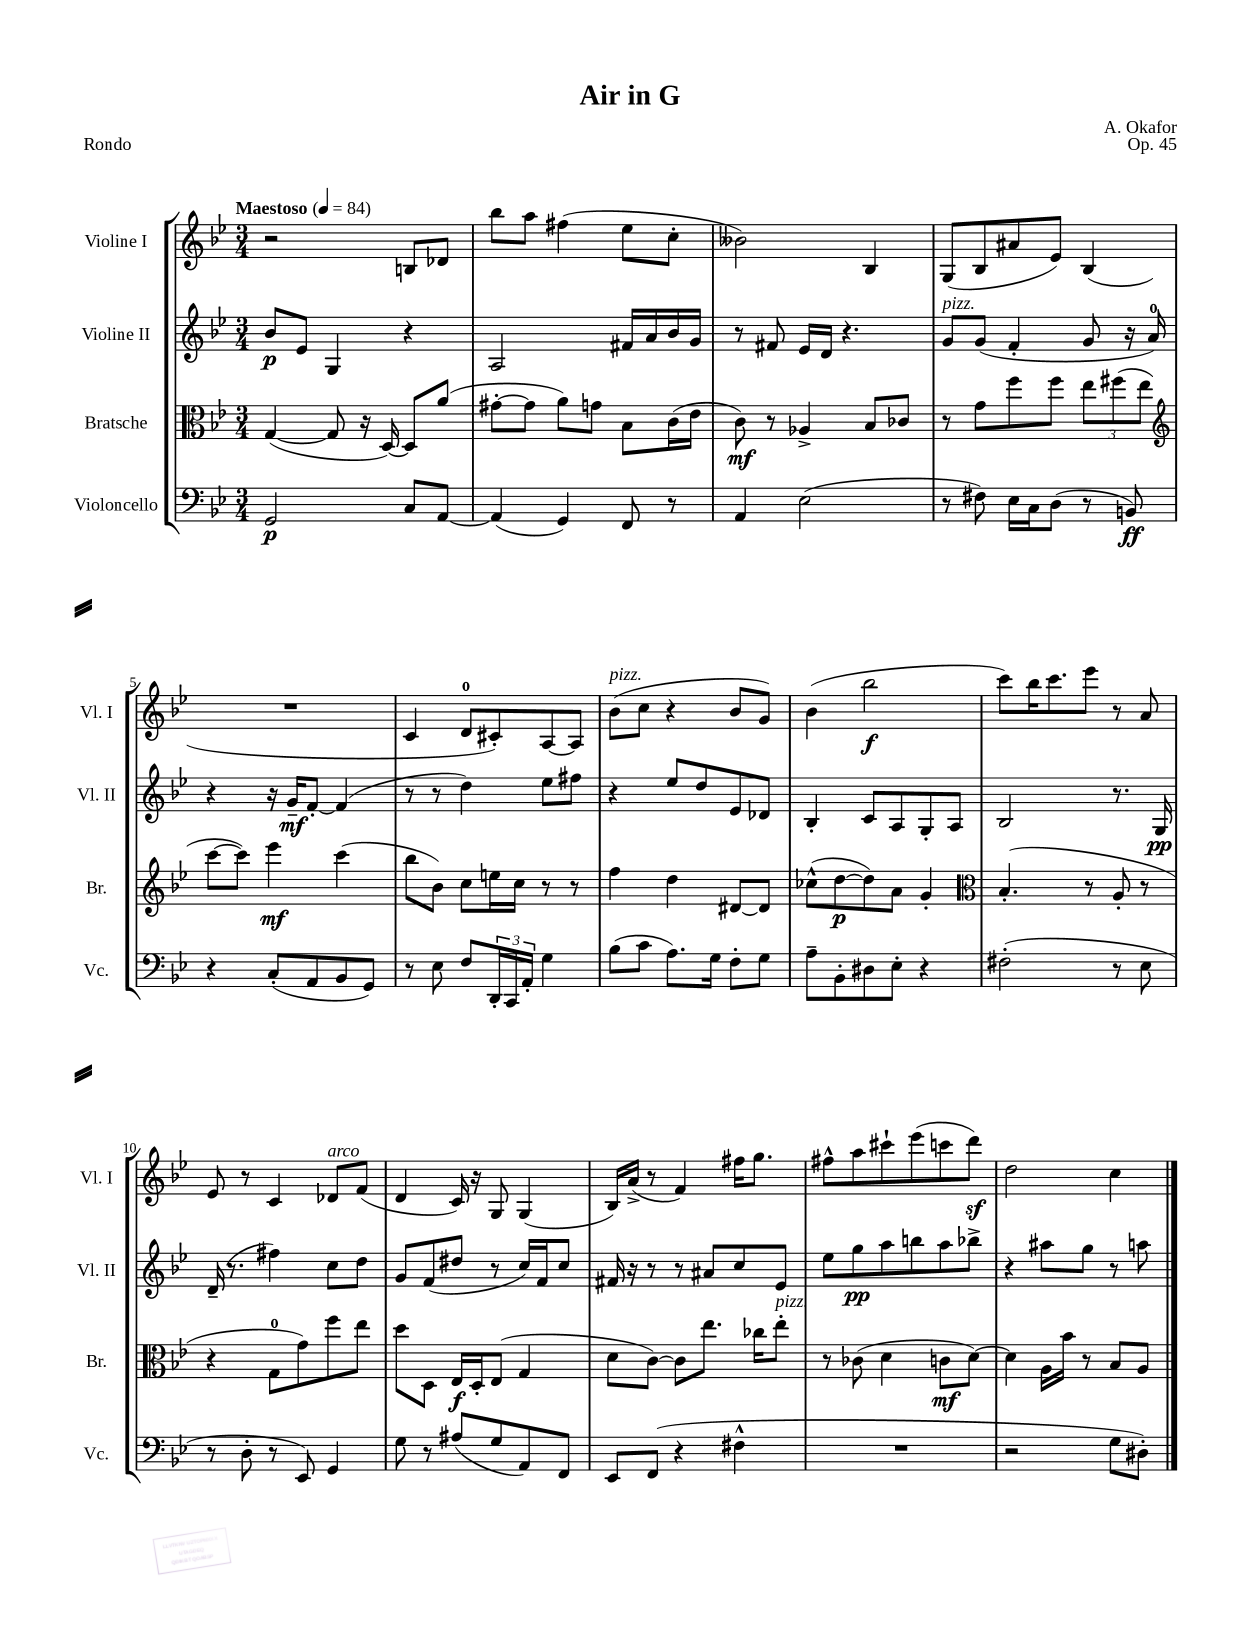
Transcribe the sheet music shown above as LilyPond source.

\header { title = "Air in G" composer = "A. Okafor" opus = "Op. 45" piece = "Rondo" }
<<
\new StaffGroup <<
\new Staff = "s0" \with { instrumentName = "Violine I" shortInstrumentName = "Vl. I" } {
    \clef treble \key bes \major \numericTimeSignature \time 3/4 \tempo "Maestoso" 4 = 84
    r2 b8 des'8 |
    bes''8 a''8 fis''4( ees''8 c''8-. |
    beses'2) bes4 |
    g8( bes8 ais'8 ees'8) bes4( |
    R2. |
    c'4 d'8-0 cis'8-.) a8~ a8 |
    bes'8^\markup { \italic "pizz." }( c''8 r4 bes'8 g'8) |
    bes'4( bes''2\f |
    c'''8) bes''16 c'''8. ees'''8 r8 a'8 |
    ees'8 r8 c'4 des'8^\markup { \italic "arco" } f'8( |
    d'4 c'16) r16 g8 g4( |
    bes16) a'16->( r8 f'4) fis''16 g''8. |
    fis''8-^ a''8 cis'''8-! ees'''8( c'''8 d'''8\sf) |
    d''2 c''4 \bar "|." |
}
\new Staff = "s1" \with { instrumentName = "Violine II" shortInstrumentName = "Vl. II" } {
    \clef treble \key bes \major \numericTimeSignature \time 3/4
    bes'8\p ees'8 g4 r4 |
    a2 fis'16 a'16 bes'16 g'16 |
    r8 fis'8 ees'16 d'16 r4. |
    g'8^\markup { \italic "pizz." } g'8( f'4-. g'8 r16 a'16-0) |
    r4 r16 g'16--\mf f'8~-. f'4( |
    r8 r8 d''4) ees''8 fis''8 |
    r4 ees''8 d''8 ees'8 des'8 |
    bes4-. c'8 a8 g8-. a8 |
    bes2 r8. g16\pp |
    d'16--( r8. fis''4) c''8 d''8 |
    g'8 f'8( dis''8 r8 c''16) f'16 c''8 |
    fis'16 r16 r8 r8 ais'8 c''8 ees'8 |
    ees''8 g''8\pp a''8 b''8 a''8 bes''8-> |
    r4 ais''8 g''8 r8 a''8 \bar "|." |
}
\new Staff = "s2" \with { instrumentName = "Bratsche" shortInstrumentName = "Br." } {
    \clef alto \key bes \major \numericTimeSignature \time 3/4
    g4~( g8 r16 d16~) d8 a'8( |
    gis'8~-. gis'8 a'8) g'8 bes8 c'16( ees'16 |
    c'8\mf) r8 aes4-> bes8 ces'8 |
    r8 g'8 f''8 f''8 \tuplet 3/2 { ees''8 fis''8( ees''8 } |
    \clef treble c'''8~ c'''8) ees'''4\mf c'''4( |
    bes''8 bes'8) c''8 e''16 c''16 r8 r8 |
    f''4 d''4 dis'8~ dis'8 |
    ces''8-^( d''8~\p d''8) a'8 g'4-. |
    \clef alto bes4.-.( r8 a8-. r8 |
    r4 g8-0 g'8) f''8 ees''8 |
    d''8 d8 ees16\f d16-. ees8( g4 |
    d'8 c'8~) c'8 ees''8. ces''16 ees''8-.^\markup { \italic "pizz." } |
    r8 ces'8( d'4 c'8\mf d'8~) |
    d'4 a16 bes'16 r8 bes8 a8 \bar "|." |
}
\new Staff = "s3" \with { instrumentName = "Violoncello" shortInstrumentName = "Vc." } {
    \clef bass \key bes \major \numericTimeSignature \time 3/4
    g,2\p c8 a,8~ |
    a,4( g,4) f,8 r8 |
    a,4 ees2( |
    r8 fis8) ees16 c16 d8( r8 b,8\ff) |
    r4 c8-.( a,8 bes,8 g,8) |
    r8 ees8 f8 \tuplet 3/2 { d,16-. c,16 a,16-. } g4 |
    bes8( c'8 a8.) g16 f8-. g8 |
    a8-- bes,8-. dis8 ees8-. r4 |
    fis2-.( r8 ees8 |
    r8 d8-. r8 ees,8) g,4 |
    g8 r8 ais8( g8 a,8) f,8 |
    ees,8 f,8( r4 fis4-^ |
    R2. |
    r2 g8 dis8-.) \bar "|." |
}
>>
>>
